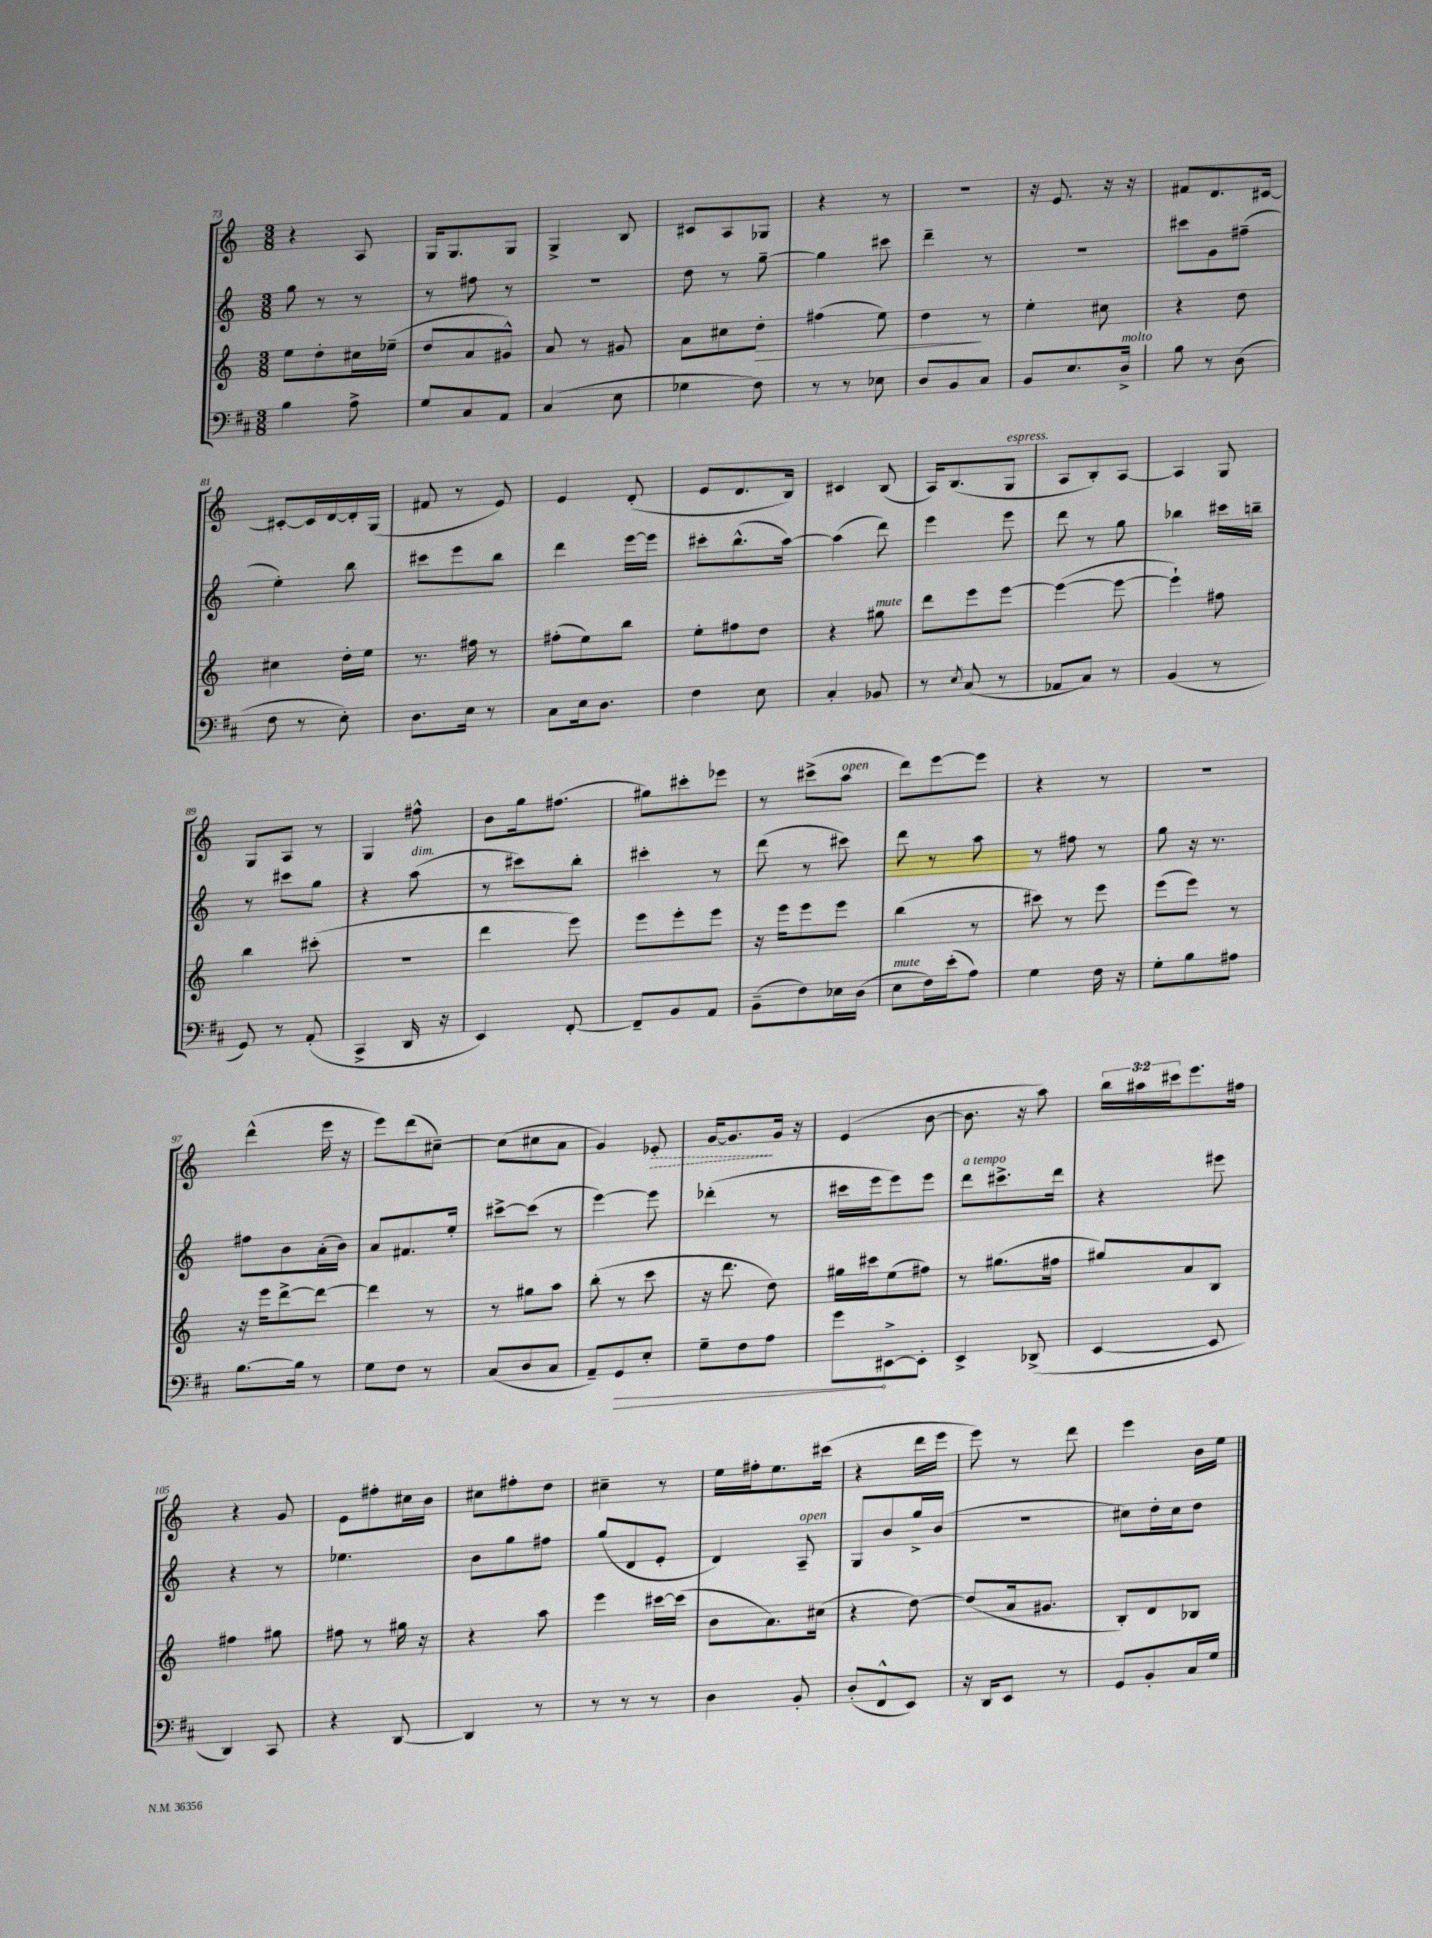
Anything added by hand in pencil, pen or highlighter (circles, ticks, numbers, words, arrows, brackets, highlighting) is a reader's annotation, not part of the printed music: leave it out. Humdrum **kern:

**kern	**kern	**kern	**kern
*staff4	*staff3	*staff2	*staff1
*clefF4	*clefG2	*clefG2	*clefG2
*k[f#c#]	*k[]	*k[]	*k[]
*M3/8	*M3/8	*M3/8	*M3/8
4B	8ee	8gg	4r
.	8dd'	8r	.
8A^	16cc#	8r	8A
.	(16ee-~	.	.
=	=	=	=
8G	8dd	8r	16G
.	.	.	8.G
8C#	8a	8ff#	.
8AA	8g#^^)	8r	8G
=	=	=	=
(4C#	8a	4.r	4G^
.	8r	.	.
8E	8g#	.	8B
=	=	=	=
4G-	8a	8dd	8c#
.	8cc#	8r	8A
8F#)	8dd'	[8gg~	8G-
=	=	=	=
8r	(4ff#	4gg]	4r
8r	.	.	.
8E-	8ee)	8ccc#	8r
=	=	=	=
8D	4dd	4ddd~	4.r
8BB	.	.	.
8C#	8r	8r	.
=	=	=	=
8BB	4ee'	4.r	16r
.	.	.	8.e
8.E	.	.	.
.	8cc#	.	16r
16D^	.	.	16r
=	=	=	=
8B	4r	8ccc#	8f#
8r	.	8g	8.d
(8D	8dd	(8ff#~	.
.	.	.	[16c#
=	=	=	=
8F#	4cc#	4ee')	8c#'_
8r	.	.	16c#]
.	.	.	[16d
8E')	16dd'	8bb	16d']
.	16ee	.	(16G
=	=	=	=
8.D	8.r	8ccc#	8f#
.	.	8eee	8r
16E	16ff#	.	.
8r	8r	8bb	8e)
=	=	=	=
8C#	(8ff#'	4ddd	4e
16E	8ee)	.	.
8.D	.	.	.
.	8bb	[16eee	(8d'
.	.	16eee]	.
=	=	=	=
4F#	8ee'	8ccc#'	8e
.	8ff#	(8.bb^^	8.d
8E	8dd	.	.
.	.	[16aa)	16B)
=	=	=	=
4C#'	4r	(4aa]	4c#
8BB-	8gg#	8ddd)	(8B
=	=	=	=
8r	8ddd	4eee	16A)
.	.	.	(8.B
8qE	.	.	.
(8C#	8eee	.	.
8r	[8eee	8eee	8G
=	=	=	=
8AA-	(4eee_	8ddd	8A
8C#)	.	8r	8B')
8r	8eee_	8gg	[8A
=	=	=	=
(4BB	4eee`])	4bb-	4A]
8r	8ff#	16ccc#	8G
.	.	16bb~	.
=	=	=	=
8GG)	4bb	8r	8G
8r	.	8ccc#	8A
(8AA'	(8ccc#'	8gg	8r
=	=	=	=
4CC#^	4.r	4r	4G
16DD	.	(8aa	8ff#^^
16r	.	.	.
=	=	=	=
4EE)	4ddd	8r	8b
.	.	8ccc#)	16gg
.	.	.	(8.ff#
[8FF#'	8eee)	8bb'	.
=	=	=	=
8FF#~]	8eee	4ccc#'	8gg#)
8BB	8eee'	.	8ccc#'
8AA	8eee	8r	8eee-
=	=	=	=
(8BB~	16r	(8ddd	8r
.	16eee	.	.
8F#)	8eee	8r	(8ccc#^
16E-	8eee	8ccc#)	8aa
(16D	.	.	.
=	=	=	=
8E	(4bb	8ddd	8ddd)
16F#)	.	8r	[8eee
(16e'	.	.	.
8A)	8r	8aa	8eee]
=	=	=	=
4G	8ccc#)	8r	4r
.	8r	8ff#	.
16F#	8eee	8r	8r
16r	.	.	.
=	=	=	=
8G'	(8eee	8gg	4.r
8B	8eee)	16r	.
.	.	8.r	.
8A#	8r	.	.
=	=	=	=
[8.B	16r	8ff#	(4ddd^^
.	16eee	.	.
.	[8ddd^	8b	.
16B]	.	.	.
8r	8ddd_	(16a'	16eee
.	.	16b)	16r
=	=	=	=
8G	4ddd]	8a	8eee)
8F#	.	8.f#	(8ddd
8r	8r	.	[8cc#~)
.	.	16ee'	.
=	=	=	=
(8C#	8r	[8ccc#^	(8cc#]
8D	8gg#	(8ccc#]	8cc#
8C#	8aa	8r	8a
=	=	=	=
8AA~)	(8bb'	[4eee)	4g)
8GG	8r	.	.
8E'	8ccc	8eee]	8e-'
=	=	=	=
8G~	16r	(4ddd-'	[16g
.	8.ddd	.	8.g]
8F#	.	.	.
8A	8dd)	8r	16g
.	.	.	16r
=	=	=	=
8g	16gg#	16ccc#	(4e
.	16ccc#	16eee	.
[8EE#^	(8ee	8eee)	.
8EE#']	8ff#)	8eee	[8b
=	=	=	=
4EE^	8r	8ddd	8.b]
.	(8.gg#	8.ccc#^	.
.	.	.	16r
(8DD-^	.	.	8aa)
.	16ff#	16ddd	.
=	=	=	=
[4EE	8gg#)	4r	24bb
.	.	.	24aa#
.	.	.	24ccc#
.	8a	.	8.eee
8EE]	8B	8eee#	.
.	.	.	16ff#
=	=	=	=
4DD)	4ff#	4r	4r
8CC#	8gg#	8r	8g
=	=	=	=
4r	8ff#	4.ee-	8e
.	8r	.	8ff#'
[8DD	16gg#	.	16cc#
.	16r	.	16b
=	=	=	=
4DD]	4r	8b	8cc#
.	.	8gg	8ff#'
8r	8aa	8ff#	8dd
=	=	=	=
8r	4eee	(8gg	4cc#~
8r	.	8d	.
8r	[16ccc#	8e'	8r
.	(16ccc#]	.	.
=	=	=	=
4D	8b	4d)	16ee
.	.	.	16ff#'
.	8.a)	.	8.ee
8BB'	.	8A~	.
.	(16cc#	.	(16ccc#
=	=	=	=
(8D'	4r	8G	4r
8FF#^^	.	8b	.
8EE)	[8dd)	16gg^	16ddd
.	.	(16b	16eee
=	=	=	=
16r	(8dd]	4.r	8eee)
16DD	.	.	.
8EE	16a	.	8r
.	8.g#	.	.
8r	.	.	8ddd
=	=	=	=
8GG	8B')	8cc#)	4eee
8BB'	8d	16dd'	.
.	.	16cc#	.
16C#	8B-	8dd	16b
16G	.	.	16ee
==	==	==	==
*-	*-	*-	*-
